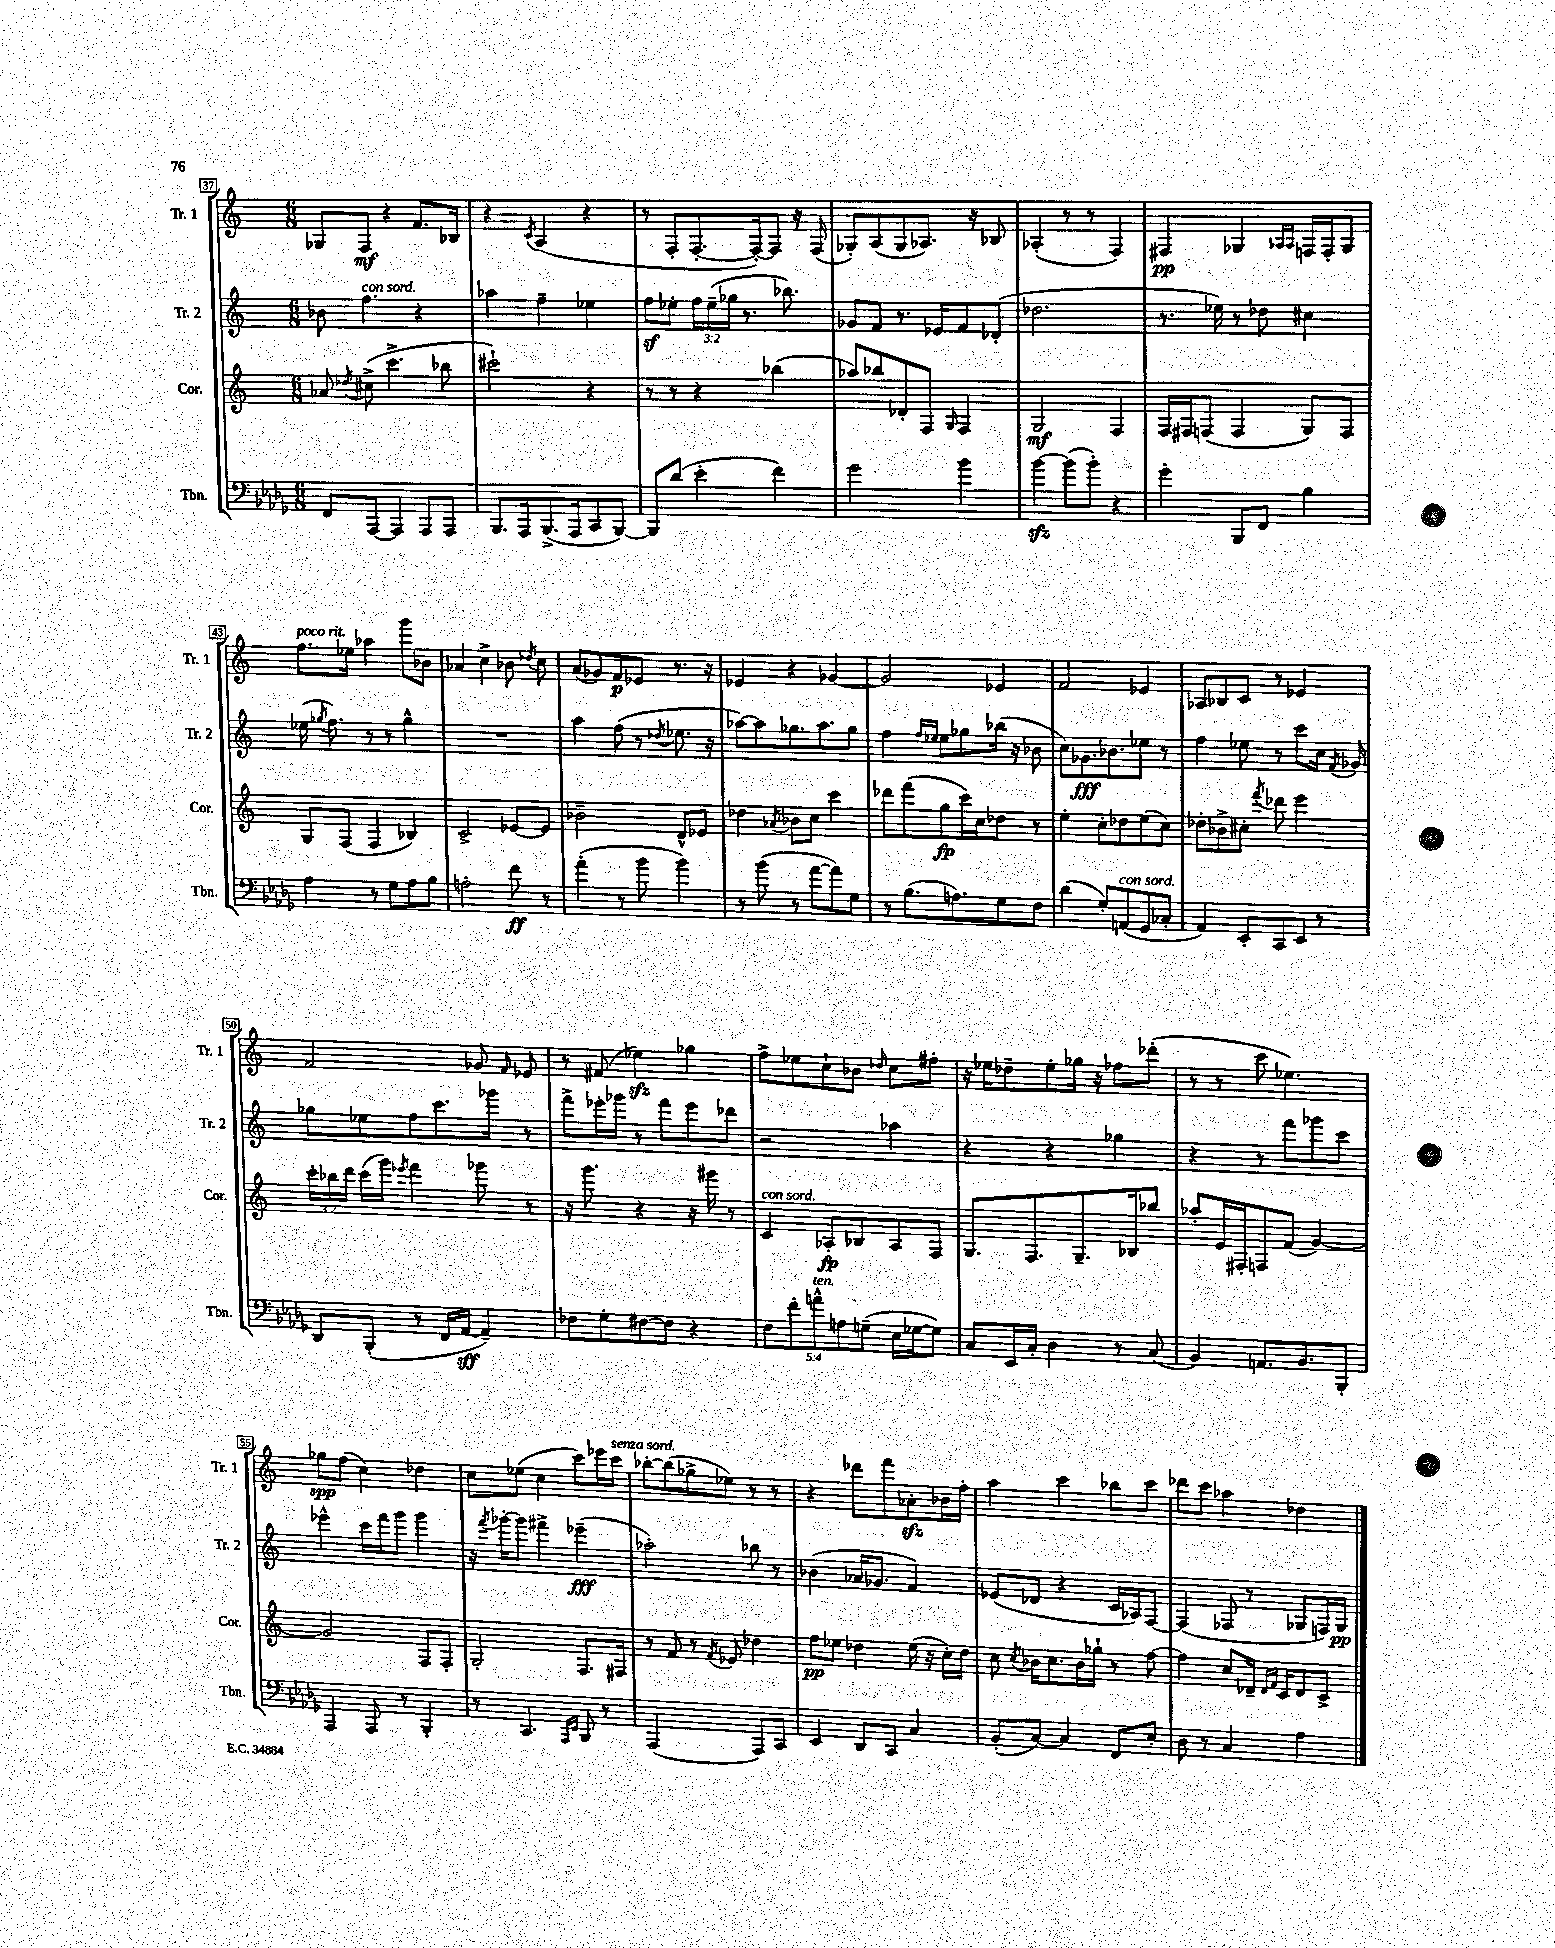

**kern	**kern	**kern	**kern
*staff4	*staff3	*staff2	*staff1
*clefF4	*clefG2	*clefG2	*clefG2
*k[b-e-a-d-g-]	*k[]	*k[]	*k[]
*M6/8	*M6/8	*M6/8	*M6/8
8FF	8a-	8b-	8G-
.	8qdd-	.	.
[8AAA-	(8cc#^	4.ff	8F
4AAA-]	4.ccc^	.	4r
8AAA-	.	4r	8.f
8AAA-	8bb-	.	.
.	.	.	16B-
=	=	=	=
8.BBB-	2ccc#`)	4aa-	4r
16AAA-	.	.	.
.	.	.	8qc
(8.BBB-^	.	4ff~	(4A
16AAA-	.	.	.
8CC	4r	4ee-	4r
[8BBB-)	.	.	.
=	=	=	=
8BBB-]	8r	8ff	8r
(8d-	8r	8ee-'	8F'
4e-'	4r	24ff	[8.F'
.	.	(24ee-~	.
.	.	24gg-	.
.	.	8.r	.
.	.	.	16F'_)
4f)	(4bb-	.	8F]
.	.	8.bb-)	.
.	.	.	16r
.	.	.	(16F
=	=	=	=
2g-	8aa-)	8g-	8G-')
.	8bb-	8f	(8A
.	8d-'	8.r	8G-
.	8F	.	8.A-)
.	.	16e-	.
.	16qqG	.	.
4b-	4F	8f	.
.	.	.	16r
.	.	(8d-'	8B-
=	=	=	=
[4b-	2G	2.dd-	(4A-'
(8b-]	.	.	8r
8b-')	.	.	8r
4r	4F	.	4F)
=	=	=	=
4g-'	16F	8.r	4F#
.	16F#	.	.
.	(8F	.	.
.	.	16ee-)	.
8BBB-	4F	8r	4G-
8FF	.	8dd-	.
.	.	.	16qqA-
.	.	.	16qqA-
4B-	8G)	4cc#	16F
.	.	.	16F'
.	8F	.	8G-
=	=	=	=
4A-	8G	(16ee-	8.ff
.	.	8qgg-	.
.	.	8.ff)	.
.	(8F	.	.
.	.	.	16ee-
8r	4F	8r	4aa-
8G-	.	8r	.
8A-	4B-)	4gg-^^	8ggg
8B-	.	.	8b-
=	=	=	=
2A'	2c^	2.r	4a-
.	.	.	4cc^
8f	[8e-	.	8b-
.	.	.	8qdd-
8r	8e-]	.	8cc
=	=	=	=
(4a-'	2b-~	4aa	(8a
.	.	.	8g-)
8r	.	(8ff	8f
8b-	.	8r	8e-
.	.	8qdd-	.
4b-)	8d^^	8.ee-	8.r
.	8e-	.	.
.	.	16r	16r
=	=	=	=
8r	4dd-	[8aa-)	4e-
(8b-	.	8aa-]	.
.	8qa-	.	.
8r	8b-	8.gg-	4r
[8a-	8cc	.	.
.	.	8.aa-	.
8a-])	4ccc	.	[4g-
8G-	.	8gg-	.
=	=	=	=
8r	8ddd-	4ff	2g-]
(8.B-	(8fff	.	.
.	.	16qqff	.
.	.	16qqee-	.
.	8gg	8ee-	.
8.A)	.	.	.
.	16ccc)	8gg-	.
.	16cc	.	.
8G-	8dd-	(16bb-	4e-
.	.	16r	.
8F	8r	8b-	.
=	=	=	=
(4d-	4ee'	8cc)	2f
.	.	8.g-	.
8G-')	8cc'	.	.
.	.	8.b-	.
(8AA	8dd-	.	.
8GG-	(8ee	8ee-	4e-
8C-'	8cc)	8r	.
=	=	=	=
4AA-)	8dd-'	4ff	8A-
.	8b-^	.	8B-
8EE-'	8cc#'	8ee-	8c
.	8qfff	.	.
8CC	8ddd-	8r	8r
8EE-	4eee	8ccc	4e-
8r	.	16cc	.
.	.	8qf	.
.	.	16g-	.
=	=	=	=
8DD-	24ccc'	8gg-	2f
.	24bb-	.	.
.	24ddd	.	.
(8BBB-'	(16ccc	8ee-	.
.	16ggg)	.	.
.	8qeee-	.	.
8r	4fff	8ff	.
16FF	.	8.ccc	.
[16AA-	.	.	.
4AA-~])	8ggg-	.	8g-
.	.	16ggg-	.
.	.	.	16qqf
.	8r	8r	8e-
=	=	=	=
8F-	16r	8fff^	8r
.	8.ggg	.	.
8G-'	.	16eee-'	(8f#
.	.	16ggg-	.
[8F#	4r	8r	4ee-)
8F#]	.	8fff	.
4r	16r	8eee-	4gg-
.	16ggg#	.	.
.	8r	8ddd-	.
=	=	=	=
10F	4c	2r	8ff^
10f'	.	.	.
.	.	.	8ee-
10a^^	.	.	.
.	8A-'	.	8cc`
10A	.	.	.
.	8B-	.	8b-
(10G~	.	.	.
.	.	.	16qqdd-
16E-	8A-	4aa-	8cc
[16G-	.	.	.
8G-])	8F	.	8ff#'
=	=	=	=
8C	8.G	4r	16r
.	.	.	16ee-
16EE-	.	.	8dd-~
16C'	8.F	.	.
4D-	.	4r	8ee-'
.	8.G~	.	16gg-
.	.	.	16r
8r	.	4gg-	8ff-
.	16B-	.	.
(8C	8bb-	.	(8ddd-'
=	=	=	=
4BB-)	8aa-'	4r	8r
.	16e	.	8r
.	16F#'	.	.
8.AA	8F	8r	8ccc
.	(8f	8fff	4.ee-)
8.BB-	.	.	.
.	[4g)	8ggg-	.
8BBB-'	.	8ccc	.
=	=	=	=
4AAA-	2g]	4eee-^^	8gg-
.	.	.	(8ff
8AAA-	.	16ccc	4cc)
.	.	16fff	.
8r	.	8ggg	.
4BBB-'	8F	4ggg	4dd-
.	8F'	.	.
=	=	=	=
8r	2G'	16r	8cc
.	.	8qfff	.
.	.	[16ggg-'	.
4.CC	.	8ggg-]	(8ee-
.	.	4fff#^	4cc
16qqAAA-	.	.	.
16qqEE-	.	.	.
8BBB-	8.F	(4eee-~	8ccc)
8r	.	.	16eee-
.	16F#	.	16ccc
=	=	=	=
(2AAA-	8r	2aa-')	[8bb-'
.	8f	.	(8bb-]
.	8r	.	8gg-^
.	8qf	.	.
.	8e-	.	8ee-)
8AAA-)	4dd-	8bb-	8r
8CC	.	8r	8r
=	=	=	=
4EE-	8ff	(4b-	4r
.	8ee-	.	.
8DD-	4dd-	16a-	8ddd-
.	.	8.g-	.
8CC	.	.	8fff
4C	(16ee-	4f)	8a-'
.	16r	.	.
.	16cc')	.	16b-
.	16dd-	.	16ff'
=	=	=	=
(8BB-'	8cc	(8e-	4aa
.	8qcc	.	.
[8C)	16b-	8d-	.
.	8.cc	.	.
4C]	.	4r	4ccc
.	16b-	.	.
.	16gg-`	.	.
8FF	8r	16c	8bb-
.	.	16A-)	.
8E-'	[8ff	[8F	8ccc
=	=	=	=
8D-	4ff]	(4F]	8ddd-
8r	.	.	8ccc
4C	8cc	8F-	4aa-
.	16d-~	8r	.
.	16qqd-	.	.
.	16qqf	.	.
.	16c	.	.
4A-	8d-	8G-	4dd-
.	8c^	16F)	.
.	.	16G-	.
==	==	==	==
*-	*-	*-	*-
